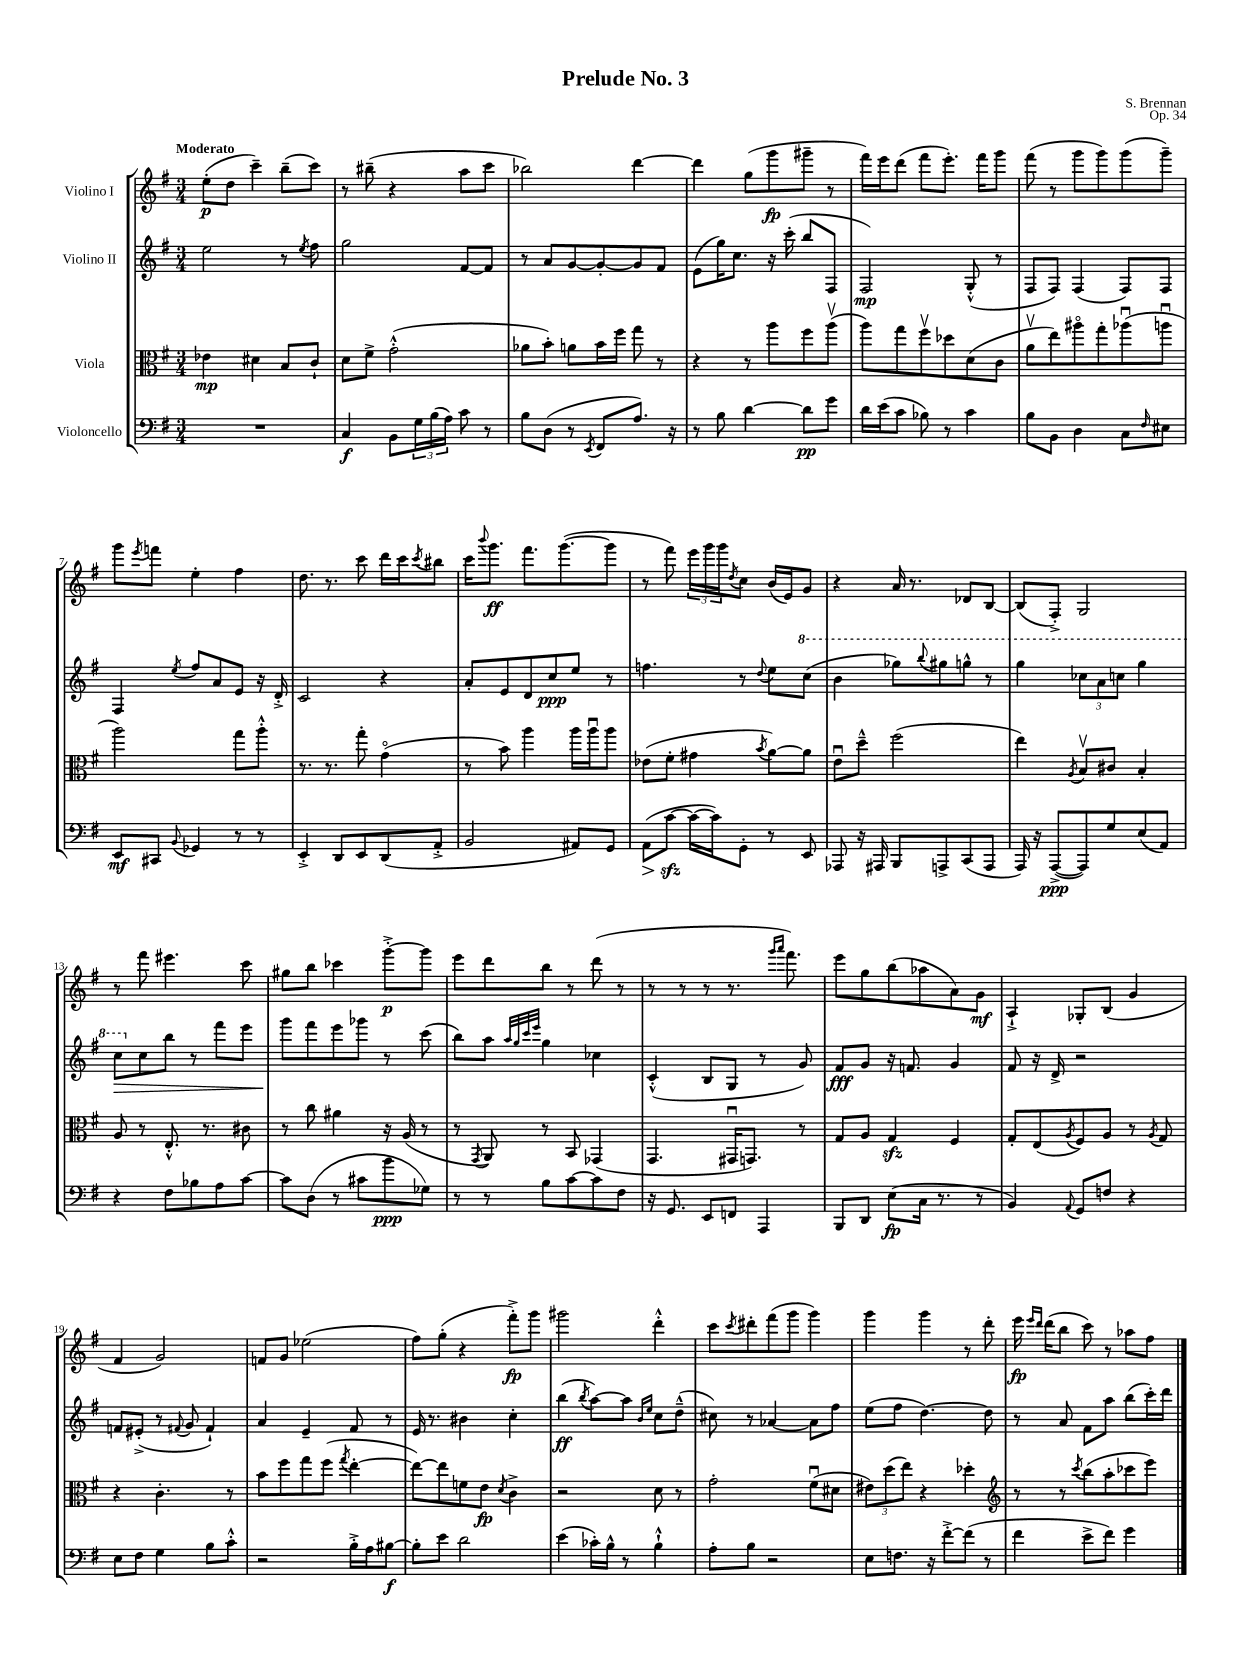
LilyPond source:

\header { title = "Prelude No. 3" composer = "S. Brennan" opus = "Op. 34" }
<<
\new StaffGroup <<
\new Staff = "s0" \with { instrumentName = "Violino I" } {
    \clef treble \key g \major \numericTimeSignature \time 3/4 \tempo "Moderato"
    e''8-.\p( d''8 c'''4--) b''8--( c'''8) |
    r8 bis''8--( r4 a''8 c'''8 |
    bes''2) d'''4~ |
    d'''4 g''8( g'''8\fp gis'''8-- r8 |
    fis'''16) e'''16 d'''8( fis'''8 e'''8.-.) fis'''16 g'''8 |
    fis'''8( r8 g'''8 g'''8) g'''8( g'''8--) |
    g'''8 \acciaccatura { e'''8 } f'''8 e''4-. fis''4 |
    d''8. r8. c'''8 d'''16 c'''16 \acciaccatura { c'''8 } bis''8 |
    c'''16 \appoggiatura { b'''8 } g'''8.\ff fis'''8. g'''8.~( g'''8 |
    r8 fis'''8) \tuplet 3/2 { e'''16 g'''16 g'''16 } \acciaccatura { d''8 } c''8 b'16( e'16) g'8 |
    r4 a'16 r8. des'8 b8~ |
    b8( fis8-.->) g2 |
    r8 fis'''8 eis'''4. c'''8 |
    gis''8 b''8 ces'''4 g'''8~-.->\p g'''8 |
    e'''8 d'''8 b''8 r8 d'''8( r8 |
    r8 r8 r8 r8. \grace { g'''16 a'''16 } fis'''8.) |
    e'''8 g''8 b''8( aes''8 a'8) g'8\mf |
    a4-!-> ges8-. b8( g'4 |
    fis'4 g'2) |
    f'8 g'8 ees''2( |
    fis''8) g''8-.( r4 fis'''8-.->\fp) g'''8 |
    gis'''2 d'''4-.-^ |
    c'''8 \acciaccatura { c'''8 } dis'''8-. fis'''8( g'''8 g'''4) |
    g'''4 g'''4 r8 d'''8-. |
    e'''16\fp \grace { e'''16 d'''16 } d'''16( b''8 c'''8) r8 aes''8 fis''8 \bar "|." |
}
\new Staff = "s1" \with { instrumentName = "Violino II" } {
    \clef treble \key g \major \numericTimeSignature \time 3/4
    e''2 r8 \acciaccatura { e''8 } fis''8 |
    g''2 fis'8~ fis'8 |
    r8 a'8 g'8~ g'8~-. g'8 fis'8 |
    e'8( g''16) c''8. r16 c'''16-.( b''8 fis8 |
    fis2\mp) g8-.-^( r8 |
    fis8 fis8) fis4( fis8) fis8 |
    fis4 \acciaccatura { e''8 } fis''8 a'8 e'8 r16 d'16-.-> |
    c'2 r4 |
    a'8-. e'8 d'8 c''8\ppp e''8 r8 |
    f''4. r8 \appoggiatura { d''8 } e''8 \ottava #1 c'''8( |
    b''4 ges'''8) \appoggiatura { b'''8 } gis'''8 g'''8-^ r8 |
    g'''4 \tuplet 3/2 { ces'''8 a''8 c'''8 } g'''4 |
    c'''8\> \ottava #0 c''8 b''8 r8 fis'''8 e'''8 |
    g'''8\! fis'''8 e'''8 ges'''8 r8 c'''8( |
    b''8) a''8 \grace { a''32 g''32 c'''32 e'''32 } g''4 ces''4 |
    c'4-.-^( b8 g8 r8 g'8) |
    fis'8\fff g'8 r16 f'8. g'4 |
    fis'8 r16 d'16-> r2 |
    f'8 eis'8-.->( r8 \appoggiatura { fis'8 } g'8 fis'4-!) |
    a'4 e'4-- fis'8 r8 |
    e'16 r8. bis'4 c''4-. |
    b''4\ff( \acciaccatura { b''8 } a''8~) a''8 \grace { b'16 e''16 } c''8 d''8---^( |
    cis''8) r8 aes'4~ aes'8 fis''8 |
    e''8( fis''8 d''4.~) d''8 |
    r8 a'8 fis'8 a''8 b''8( c'''16-.) d'''16 \bar "|." |
}
\new Staff = "s2" \with { instrumentName = "Viola" } {
    \clef alto \key g \major \numericTimeSignature \time 3/4
    ees'4\mp dis'4 b8 c'8-! |
    d'8 fis'8-> g'2-.-^( |
    aes'8 b'8-.) a'8 b'16 fis''16 g''8 r8 |
    r4 r8 a''8 fis''8 a''8\upbow( |
    a''8) g''8 fis''8\upbow des''8 d'8( c'8 |
    a'8\upbow e''8) ais''8\flageolet g''8-. aes''8\downbow( a''8\downbow |
    a''2) g''8 a''8-.-^ |
    r8. r8. g''8-. g'4\flageolet( |
    r8 b'8) a''4 a''16 a''16\downbow a''8 |
    ees'8( fis'8-. gis'4 \acciaccatura { b'8 } a'8~) a'8 |
    e'8\downbow d''8---^ fis''2( |
    e''4) \acciaccatura { a8 } b8\upbow cis'8 b4-. |
    a8 r8 e8.-.-^ r8. cis'8 |
    r8 c''8 ais'4 r16 a16( r8 |
    r8 \acciaccatura { g,8 } a,8) r8 b,8 ges,4( |
    g,4. gis,16\downbow g,8.) r8 |
    g8 a8 g4\sfz fis4 |
    g8-. e8( \acciaccatura { a8 } fis8) a8 r8 \acciaccatura { a8 } g8 |
    r4 c'4.-. r8 |
    b'8 fis''8 g''8 fis''8( \acciaccatura { g''8 } e''4~-. |
    e''8~) e''8 f'8 e'8\fp \acciaccatura { d'8 } c'4-> |
    r2 d'8 r8 |
    g'2-. fis'8\downbow( dis'8 |
    \tuplet 3/2 { eis'8) d''8( e''8) } r4 des''4-. |
    \clef treble r8 r8 \acciaccatura { c'''8 } b''8( a''8-. ces'''8 e'''8) \bar "|." |
}
\new Staff = "s3" \with { instrumentName = "Violoncello" } {
    \clef bass \key g \major \numericTimeSignature \time 3/4
    R2. |
    c4\f b,8 \tuplet 3/2 { g16 b16( a16) } c'8 r8 |
    b8 d8( r8 \acciaccatura { e,8 } fis,8 a8.) r16 |
    r8 b8 d'4~ d'8\pp g'8 |
    d'16 e'16( c'8 bes8) r8 c'4 |
    b8 b,8 d4 c8 \grace { fis16 } eis8 |
    e,8\mf cis,8 \appoggiatura { b,8 } ges,4 r8 r8 |
    e,4-.-> d,8 e,8 d,8( a,8-.-> |
    b,2 ais,8) g,8 |
    a,8\>( c'8~\sfz\! c'16~ c'16) g,8-. r8 e,8 |
    aes,,8 r16 ais,,16 b,,8 a,,8-> c,8( a,,8 |
    a,,16) r16 a,,8~->\ppp( a,,8) g8 e8( a,8) |
    r4 fis8 bes8 a8 c'8~ |
    c'8 d8( r8 cis'8 b'8\ppp ges8) |
    r8 r8 b8 c'8~ c'8 fis8 |
    r16 g,8. e,8 f,8 a,,4 |
    b,,8 d,8 e8\fp( c16 r8. r8 |
    b,4) \appoggiatura { a,8 } g,8 f8 r4 |
    e8 fis8 g4 b8 c'8-.-^ |
    r2 b16-.-> a16 bis8~\f |
    bis8-. e'8 d'2 |
    e'4( ces'16-.) b16-^ r8 b4-!-^ |
    a8-. b8 r2 |
    e8 f8. r16 fis'8~-.-> fis'8( r8 |
    fis'4 e'8-> fis'8) g'4 \bar "|." |
}
>>
>>
